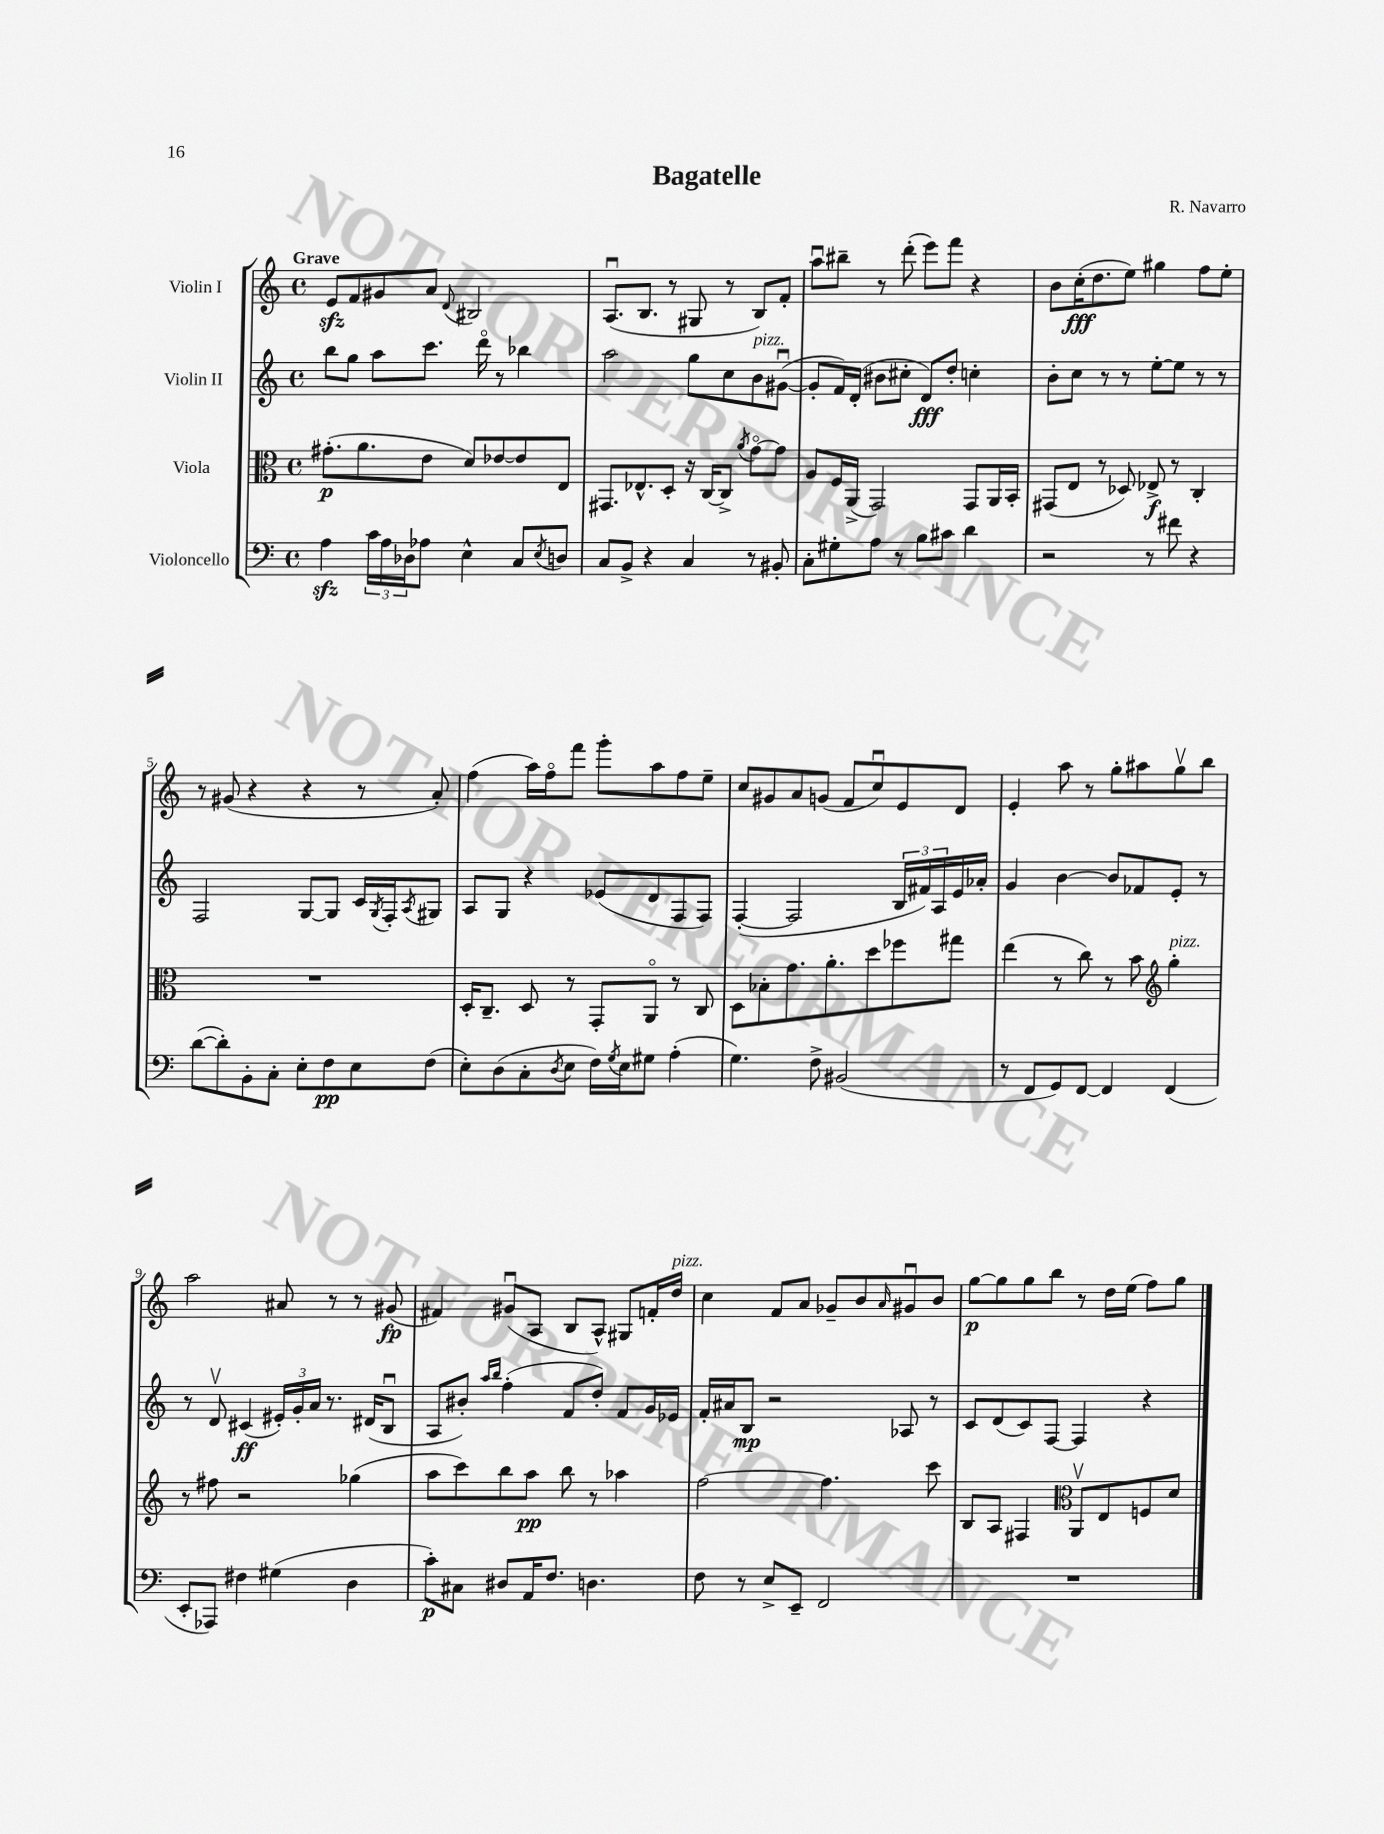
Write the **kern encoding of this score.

**kern	**dynam	**kern	**dynam	**kern	**dynam	**kern	**dynam
*part4	*part4	*part3	*part3	*part2	*part2	*part1	*part1
*staff4	*staff4	*staff3	*staff3	*staff2	*staff2	*staff1	*staff1
*I"Violoncello	*	*I"Viola	*	*I"Violin II	*	*I"Violin I	*
*clefF4	*	*clefC3	*	*clefG2	*	*clefG2	*
*k[]	*	*k[]	*	*k[]	*	*k[]	*
*M4/4	*	*M4/4	*	*M4/4	*	*M4/4	*
*met(c)	*	*met(c)	*	*met(c)	*	*met(c)	*
=1	=1	=1	=1	=1	=1	=1	=1
!	!	!	!	!	!	!LO:TX:a:B:t=Grave	!
4Azz\	.	(8.g#X'\L	p	8bb\L	.	8ezz/L	.
.	.	.	.	8gg\J	.	8f/	.
.	.	8.a\	.	.	.	.	.
24c\LL	.	.	.	8aa\L	.	8g#X/	.
24A\	.	.	.	.	.	.	.
24D-X\J	.	.	.	.	.	.	.
8A-X\J	.	8e\J	.	8.ccc\J	.	8a/J	.
.	.	.	.	.	.	8qqd/	.
4E^^\	.	8d/L)	.	.	.	2B#X/	.
.	.	.	.	16ddd\	.	.	.
.	.	[8e-X/	.	8r	.	.	.
8C/L	.	8e-/]	.	4bb-X\	.	.	.
8qE/	.	.	.	.	.	.	.
8Dn/J	.	8E/J	.	.	.	.	.
=2	=2	=2	=2	=2	=2	=2	=2
8C/L	.	8.GG#X/L	.	2aa\	.	(8.Au/L	.
8BB^/J	.	.	.	.	.	.	.
.	.	8.E-X^^/	.	.	.	8.B/J	.
4r	.	.	.	.	.	.	.
.	.	8D'/J	.	.	.	8r	.
4C/	.	16r	.	8gg\L	.	8G#X/	.
.	.	[16C/KL	.	.	.	.	.
.	.	8C^/J]	.	8cc\	.	8r	.
.	.	8qa/	.	.	.	.	.
!	!	!	!	!LO:TX:a:i:t=pizz.	!	!	!
8r	.	[8g\L	.	8b\	.	8B/L)	.
8BB#X'/	.	8g\J]	.	([8g#Xu\J	.	8f'/J	.
=3	=3	=3	=3	=3	=3	=3	=3
8C'\L	.	8A/L	.	8g#'/L]	.	8aau\L	.
8G#X'\	.	16F/L	.	16f/L)	.	8bb#X~\J	.
.	.	(16AA^/JJ	.	(16d'/JJ	.	.	.
8A\J	.	2GG/)	.	8b#X\L	.	8r	.
8r	.	.	.	8cc#X'\J	.	(8ddd'\	.
8B\L	.	.	.	8d/L)	fff	8eee\L)	.
8c#X\J	.	.	.	8dd'/J	.	8fff\J	.
4d\	.	8GG/L	.	4ccn'\	.	4r	.
.	.	16AA/L	.	.	.	.	.
.	.	16BB'/JJ	.	.	.	.	.
=4	=4	=4	=4	=4	=4	=4	=4
2r	.	(8GG#X/L	.	8b'\L	.	8b\L	.
.	.	8E/J	.	8cc\J	.	(16cc'\K	fff
.	.	.	.	.	.	8.dd\	.
.	.	8r	.	8r	.	.	.
.	.	8D-X/)	.	8r	.	8ee\J)	.
8r	.	8E-X^/	f	[8ee'\L	.	4gg#X\	.
8f#X\	.	8r	.	8ee\J]	.	.	.
4r	.	4C'/	.	8r	.	8ff\L	.
.	.	.	.	8r	.	8ee'\J	.
!!LO:LB:g=z
=5	=5	=5	=5	=5	=5	=5	=5
([8d\L	.	1r	.	2F/	.	8r	.
8d'\])	.	.	.	.	.	(8g#X/	.
8BB'\	.	.	.	.	.	4r	.
8C'\J	.	.	.	.	.	.	.
8E'\L	.	.	.	[8G/L	.	4r	.
8F\	pp	.	.	8G/J]	.	.	.
8E\	.	.	.	16c/LL	.	8r	.
.	.	.	.	8qG/	.	.	.
.	.	.	.	16F'/J	.	.	.
.	.	.	.	8qA/	.	.	.
(8F\J	.	.	.	8G#X/J	.	8a'/)	.
=6	=6	=6	=6	=6	=6	=6	=6
8E'\L)	.	16D'/KL	.	8A/L	.	(4ff\	.
.	.	8.C~/J	.	.	.	.	.
(8D\	.	.	.	8G/J	.	.	.
8C'\	.	8D/	.	4r	.	16aa\LL)	.
.	.	.	.	.	.	16ff\J	.
8qD/	.	.	.	.	.	.	.
8E\J	.	8r	.	.	.	8fff\J	.
16F\LL)	.	8GG'/L	.	(8e-X/L	.	8ggg'\L	.
8qG/	.	.	.	.	.	.	.
16E\J	.	.	.	.	.	.	.
8G#X\J	.	8AA/J	.	8d/	.	8aa\	.
(4A'\	.	8r	.	8F/	.	8ff\	.
.	.	8C/	.	8F/J)	.	8ee~\J	.
=7	=7	=7	=7	=7	=7	=7	=7
4.G\)	.	8D\L	.	([4F'/	.	8cc/L	.
.	.	8B-X'\	.	.	.	8g#X/	.
.	.	8.g\	.	2F/]	.	8a/	.
8F^\	.	.	.	.	.	(8gn/J	.
.	.	8.a'\	.	.	.	.	.
(2BB#X/	.	.	.	.	.	8f/L	.
.	.	8dd\	.	.	.	8ccu/)	.
.	.	8ff-X\	.	24B/LL	.	8e/	.
.	.	.	.	24f#X/)	.	.	.
.	.	.	.	24A/	.	.	.
.	.	8gg#X\J	.	16e/	.	8d/J	.
.	.	.	.	16a-X'/JJ	.	.	.
=8	=8	=8	=8	=8	=8	=8	=8
8r	.	(4ee\	.	4g/	.	4e'/	.
8FF/L	.	.	.	.	.	.	.
8GG/)	.	8r	.	[4b\	.	8aa\	.
[8FF/J	.	8cc\)	.	.	.	8r	.
4FF/]	.	8r	.	8b/L]	.	8gg'\L	.
.	.	8b\	.	8f-X/	.	8aa#X\	.
*	*	*clefG2	*	*	*	*	*
!	!	!LO:TX:a:i:t=pizz.	!	!	!	!	!
(4FF/	.	4gg'\	.	8e'/J	.	8ggv\	.
.	.	.	.	8r	.	8bb\J	.
!!LO:LB:g=z
=9	=9	=9	=9	=9	=9	=9	=9
8EE'/L	.	8r	.	8r	.	2aa\	.
8AAA-X/J)	.	8ff#X\	.	8dv/	.	.	.
4F#X\	.	2r	.	(4c#X/	ff	.	.
(4G#X\	.	.	.	24e#X'/LL)	.	8a#X/	.
.	.	.	.	24g'/	.	.	.
.	.	.	.	24a/JJ	.	.	.
.	.	.	.	8.r	.	8r	.
4D\	.	(4gg-X\	.	.	.	8r	.
.	.	.	.	(16d#X/KL	.	.	.
.	.	.	.	8Bu/J	.	(8g#X/	fp
=10	=10	=10	=10	=10	=10	=10	=10
8c'\L)	p	8aa\L	.	8A/L	.	4f#X/)	.
8C#X\J	.	8ccc\)	.	8b#X'/J)	.	.	.
.	.	.	.	16qqaa/LL	.	.	.
.	.	.	.	16qqbb/JJ	.	.	.
8D#X/L	.	8bb\	.	(4ff'\	.	(8g#Xu/L	.
16AA/K	.	8aa\J	pp	.	.	8A/J	.
8.F/J	.	.	.	.	.	.	.
.	.	8bb\	.	8f/L	.	8B/L	.
4.Dn\	.	8r	.	8dd'/J)	.	8A^^/J)	.
.	.	4aa-X\	.	8f/L	.	8G#X/L	.
.	.	.	.	16g/L	.	16fn'/L	.
!	!	!	!	!	!	!LO:TX:a:i:t=pizz.	!
.	.	.	.	16e-X/JJ	.	16dd/JJ	.
=11	=11	=11	=11	=11	=11	=11	=11
8F\	.	[2ff\	.	16f'/LL	.	4cc\	.
.	.	.	.	16a#X/J	.	.	.
8r	.	.	.	8B/J	mp	.	.
8E^/L	.	.	.	2r	.	8f/L	.
8EE~/J	.	.	.	.	.	8a/J	.
2FF/	.	4.ff\]	.	.	.	8g-X~/L	.
.	.	.	.	.	.	8b/	.
.	.	.	.	.	.	16qqa/	.
.	.	.	.	8A-X/	.	8g#Xu/	.
.	.	8ccc\	.	8r	.	8b/J	.
=12	=12	=12	=12	=12	=12	=12	=12
1r	.	8B/L	.	8c/L	.	[8gg\L	p
.	.	8A/J	.	(8d/	.	8gg\]	.
.	.	4F#X/	.	8c/)	.	8gg\	.
.	.	.	.	[8F/J	.	8bb\J	.
*	*	*clefC3	*	*	*	*	*
.	.	8AAv/L	.	4F/]	.	8r	.
.	.	8E/	.	.	.	16dd\LL	.
.	.	.	.	.	.	(16ee\JJ	.
.	.	8Fn/	.	4r	.	8ff\L)	.
.	.	8d/J	.	.	.	8gg\J	.
==	==	==	==	==	==	==	==
*-	*-	*-	*-	*-	*-	*-	*-
